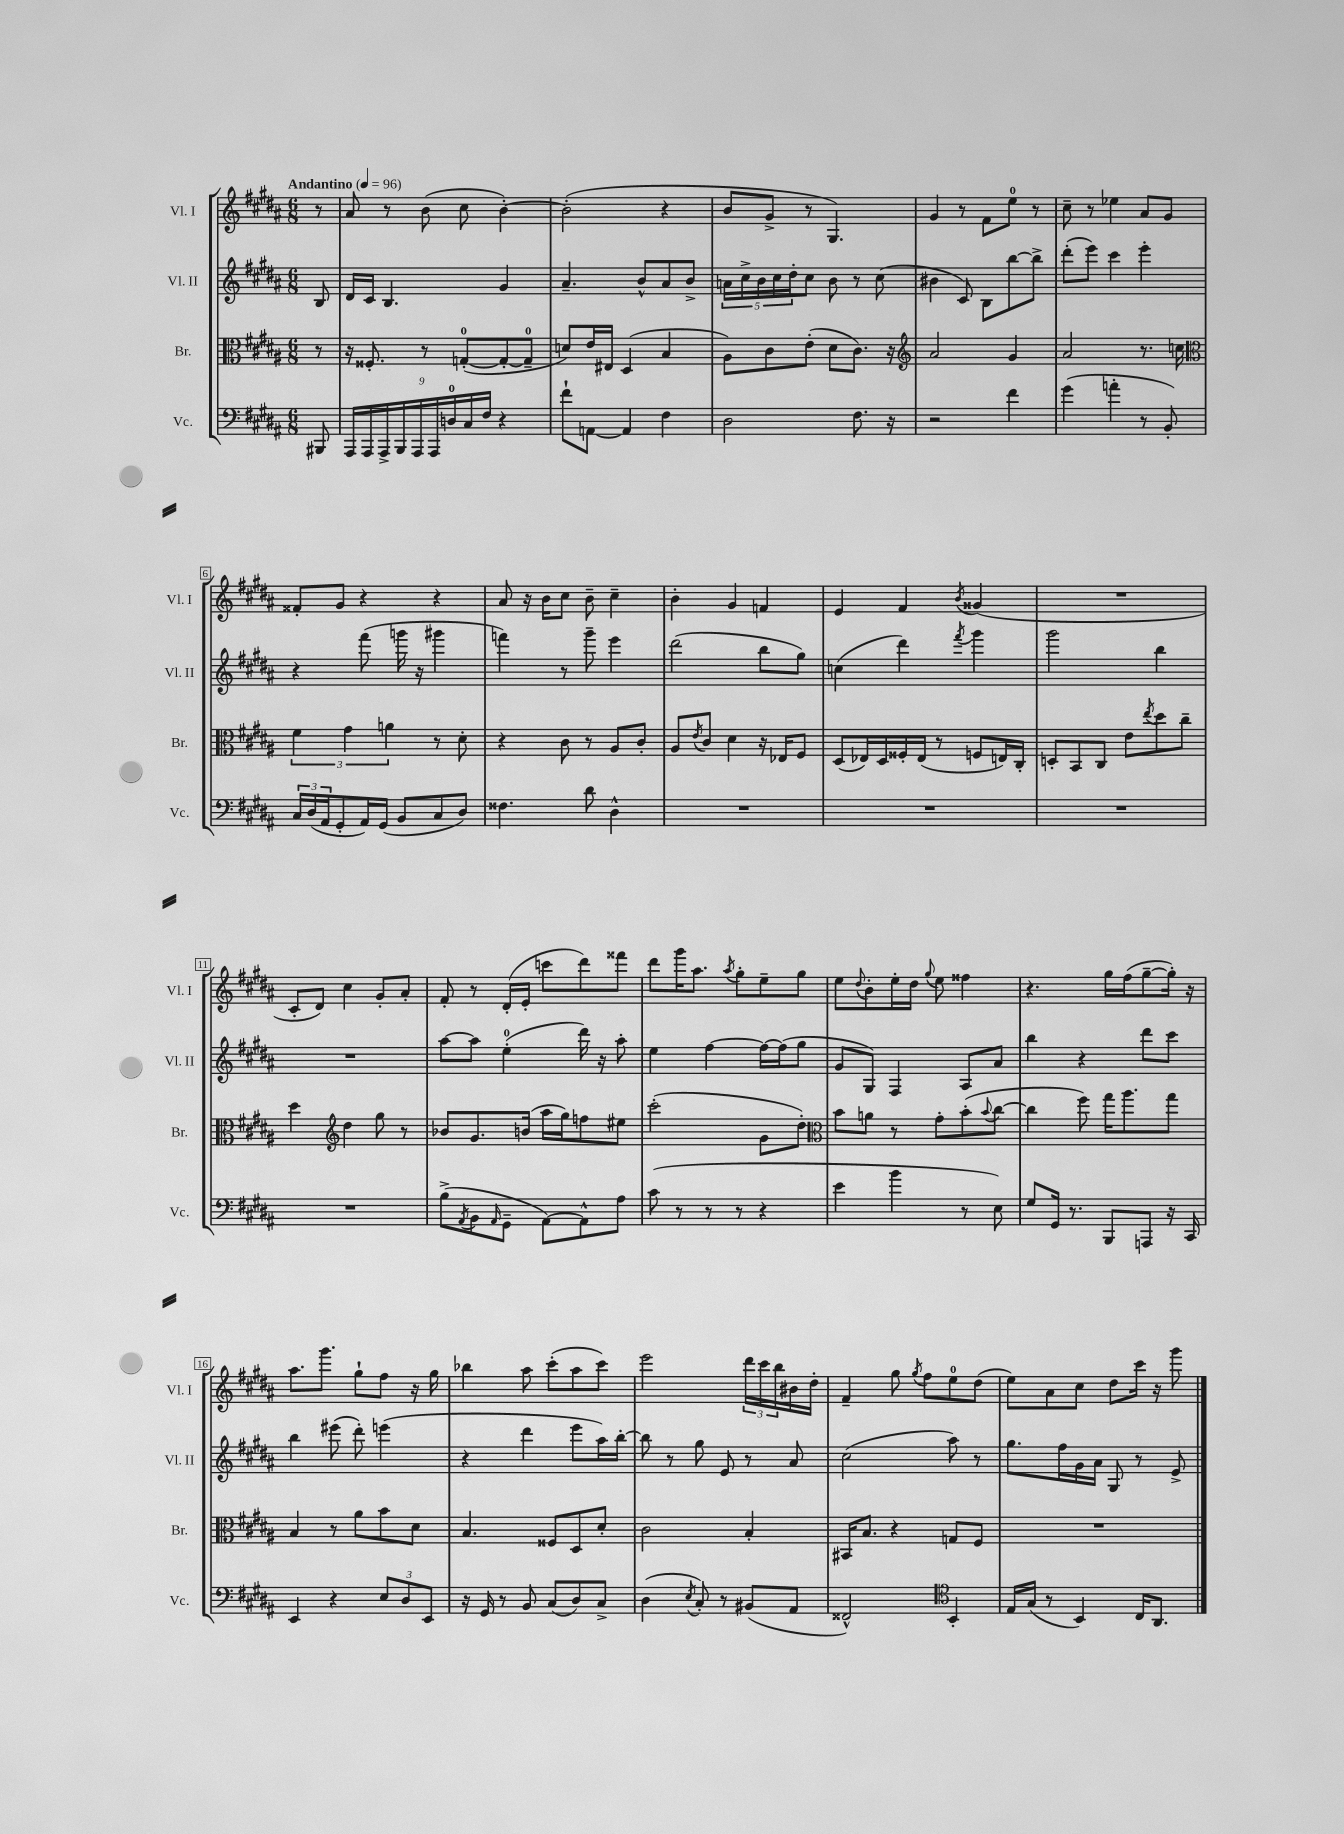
<<
\new StaffGroup <<
\new Staff = "s0" \with { instrumentName = "Vl. I" shortInstrumentName = "Vl. I" } {
    \clef treble \key b \major \numericTimeSignature \time 6/8 \partial 8 \tempo "Andantino" 4 = 96
    r8 |
    ais'8 r8 b'8( cis''8 b'4~-.) |
    b'2-.( r4 |
    b'8 gis'8-> r8 gis4.) |
    gis'4 r8 fis'8 e''8-0 r8 |
    cis''8-- r8 ees''4 ais'8 gis'8 |
    fisis'8-. gis'8 r4 r4 |
    ais'8 r16 b'16 cis''8 b'8-- cis''4-- |
    b'4-. gis'4 f'4 |
    e'4 fis'4 \acciaccatura { b'8 } gisis'4( |
    R2. |
    cis'8-. dis'8) cis''4 gis'8-. ais'8-. |
    fis'8-. r8 dis'16-.( e'16-. c'''8 dis'''8) fisis'''8 |
    dis'''8 gis'''16 ais''8. \acciaccatura { ais''8 } gis''8-. e''8-- gis''8 |
    e''8 \appoggiatura { dis''8 } b'8-. e''16-. dis''16 \appoggiatura { gis''8 } e''8 fisis''4 |
    r4. gis''16 fis''16( gis''8~-- gis''16-.) r16 |
    ais''8. gis'''8. gis''8-! fis''8 r16 gis''16 |
    bes''4 ais''8 cis'''8-.( ais''8 cis'''8) |
    e'''2 \tuplet 3/2 { dis'''16 cis'''16 b''16 } bis'16 dis''16-. |
    fis'4-- gis''8 \acciaccatura { gis''8 } fis''8 e''8-0 dis''8( |
    e''8) ais'8 cis''8 dis''8 cis'''16 r16 gis'''8 \bar "|." |
}
\new Staff = "s1" \with { instrumentName = "Vl. II" shortInstrumentName = "Vl. II" } {
    \clef treble \key b \major \numericTimeSignature \time 6/8 \partial 8
    b8 |
    dis'16 cis'16 b4. gis'4 |
    ais'4.-- b'8-^ ais'8 b'8-> |
    \tuplet 5/4 { a'16 cis''16-> b'16 cis''16 dis''16-. } cis''8 b'8 r8 cis''8( |
    bis'4 cis'8) b8 b''8~ b''8-> |
    dis'''8-.( e'''8) cis'''4 e'''4-. |
    r4 fis'''8( g'''16 r16 gis'''4 |
    f'''4) r8 gis'''8-- e'''4 |
    dis'''2( b''8 gis''8) |
    c''4( dis'''4) \acciaccatura { fis'''8 } gis'''4 |
    gis'''2 b''4 |
    R2. |
    ais''8~ ais''8 e''4-0-.( dis'''16) r16 ais''8-. |
    e''4 fis''4~ fis''16~ fis''16( gis''8 |
    gis'8 gis8) fis4 ais8 ais'8 |
    b''4 r4 dis'''8 cis'''8 |
    b''4 eis'''8( dis'''8-.) e'''4( |
    r4 dis'''4 e'''8 ais''16) b''16~-. |
    b''8 r8 gis''8 e'8 r8 ais'8 |
    cis''2( ais''8) r8 |
    gis''8. fis''16 gis'16 ais'16 gis8 r8 e'8-> \bar "|." |
}
\new Staff = "s2" \with { instrumentName = "Br." shortInstrumentName = "Br." } {
    \clef alto \key b \major \numericTimeSignature \time 6/8 \partial 8
    r8 |
    r16 fisis8.-. r8 g8-0~-.( g8~-. g8-0-- |
    d'8) e'16 eis16 dis4( b4 |
    ais8) cis'8 e'8-.( dis'8 cis'8.) r16 |
    \clef treble ais'2 gis'4 |
    ais'2 r8. c''16 |
    \clef alto \tuplet 3/2 { fis'4 gis'4 a'4 } r8 dis'8-. |
    r4 cis'8 r8 ais8 cis'8-. |
    ais8 \acciaccatura { e'8 } cis'8 dis'4 r16 ees16 fis8 |
    dis8( ees16) dis16 fisis16-. ees16( r8 f8 e16) cis16-. |
    d8-. b,8 cis8 e'8 \acciaccatura { e''8 } dis''8 cis''8-- |
    dis''4 \clef treble dis''4 gis''8 r8 |
    bes'8 gis'8. b'16( ais''16 gis''16) f''8 eis''8 |
    cis'''2-.( gis'8 dis''8-.) |
    \clef alto b'8 a'8 r8 gis'8-. b'8-.( \appoggiatura { b'8 } cis''8~ |
    cis''4 fis''8) gis''16 ais''8. gis''8 |
    b4 r8 ais'8 b'8 dis'8 |
    b4. fisis8 dis8 dis'8-. |
    cis'2 b4-. |
    bis,16 b8. r4 g8 fis8 |
    R2. \bar "|." |
}
\new Staff = "s3" \with { instrumentName = "Vc." shortInstrumentName = "Vc." } {
    \clef bass \key b \major \numericTimeSignature \time 6/8 \partial 8
    bis,,8 |
    \tuplet 9/8 { ais,,16 ais,,16 ais,,16-> b,,16 ais,,16 ais,,16 d16-0 cis16 fis16 } r4 |
    fis'8-! a,8~ a,4 fis4 |
    dis2 fis8. r16 |
    r2 fis'4 |
    gis'4( a'4-. r8 b,8-.) |
    \tuplet 3/2 { cis16 dis16( ais,16 } gis,8-. ais,16) gis,16( b,8 cis8 dis8) |
    fisis4. dis'8 dis4-^ |
    R2. |
    R2. |
    R2. |
    R2. |
    b8->( \acciaccatura { ais,8 } b,8 \grace { ais,16 } gis,8-- ais,8~) ais,8-^ ais8 |
    cis'8( r8 r8 r8 r4 |
    e'4 b'4 r8 e8) |
    gis8 gis,16 r8. b,,8 a,,8 r16 cis,16 |
    e,4 r4 \tuplet 3/2 { e8 dis8 e,8 } |
    r16 gis,16 r8 b,8 cis8( dis8) cis8-> |
    dis4( \acciaccatura { e8 } cis8-.) r8 bis,8( ais,8 |
    fisis,2-^) \clef tenor b,4-. |
    e16 gis16( r8 b,4) cis16 ais,8. \bar "|." |
}
>>
>>
\layout { \context { \Score \override BarNumber.stencil = #(make-stencil-boxer 0.1 0.3 ly:text-interface::print) } }
